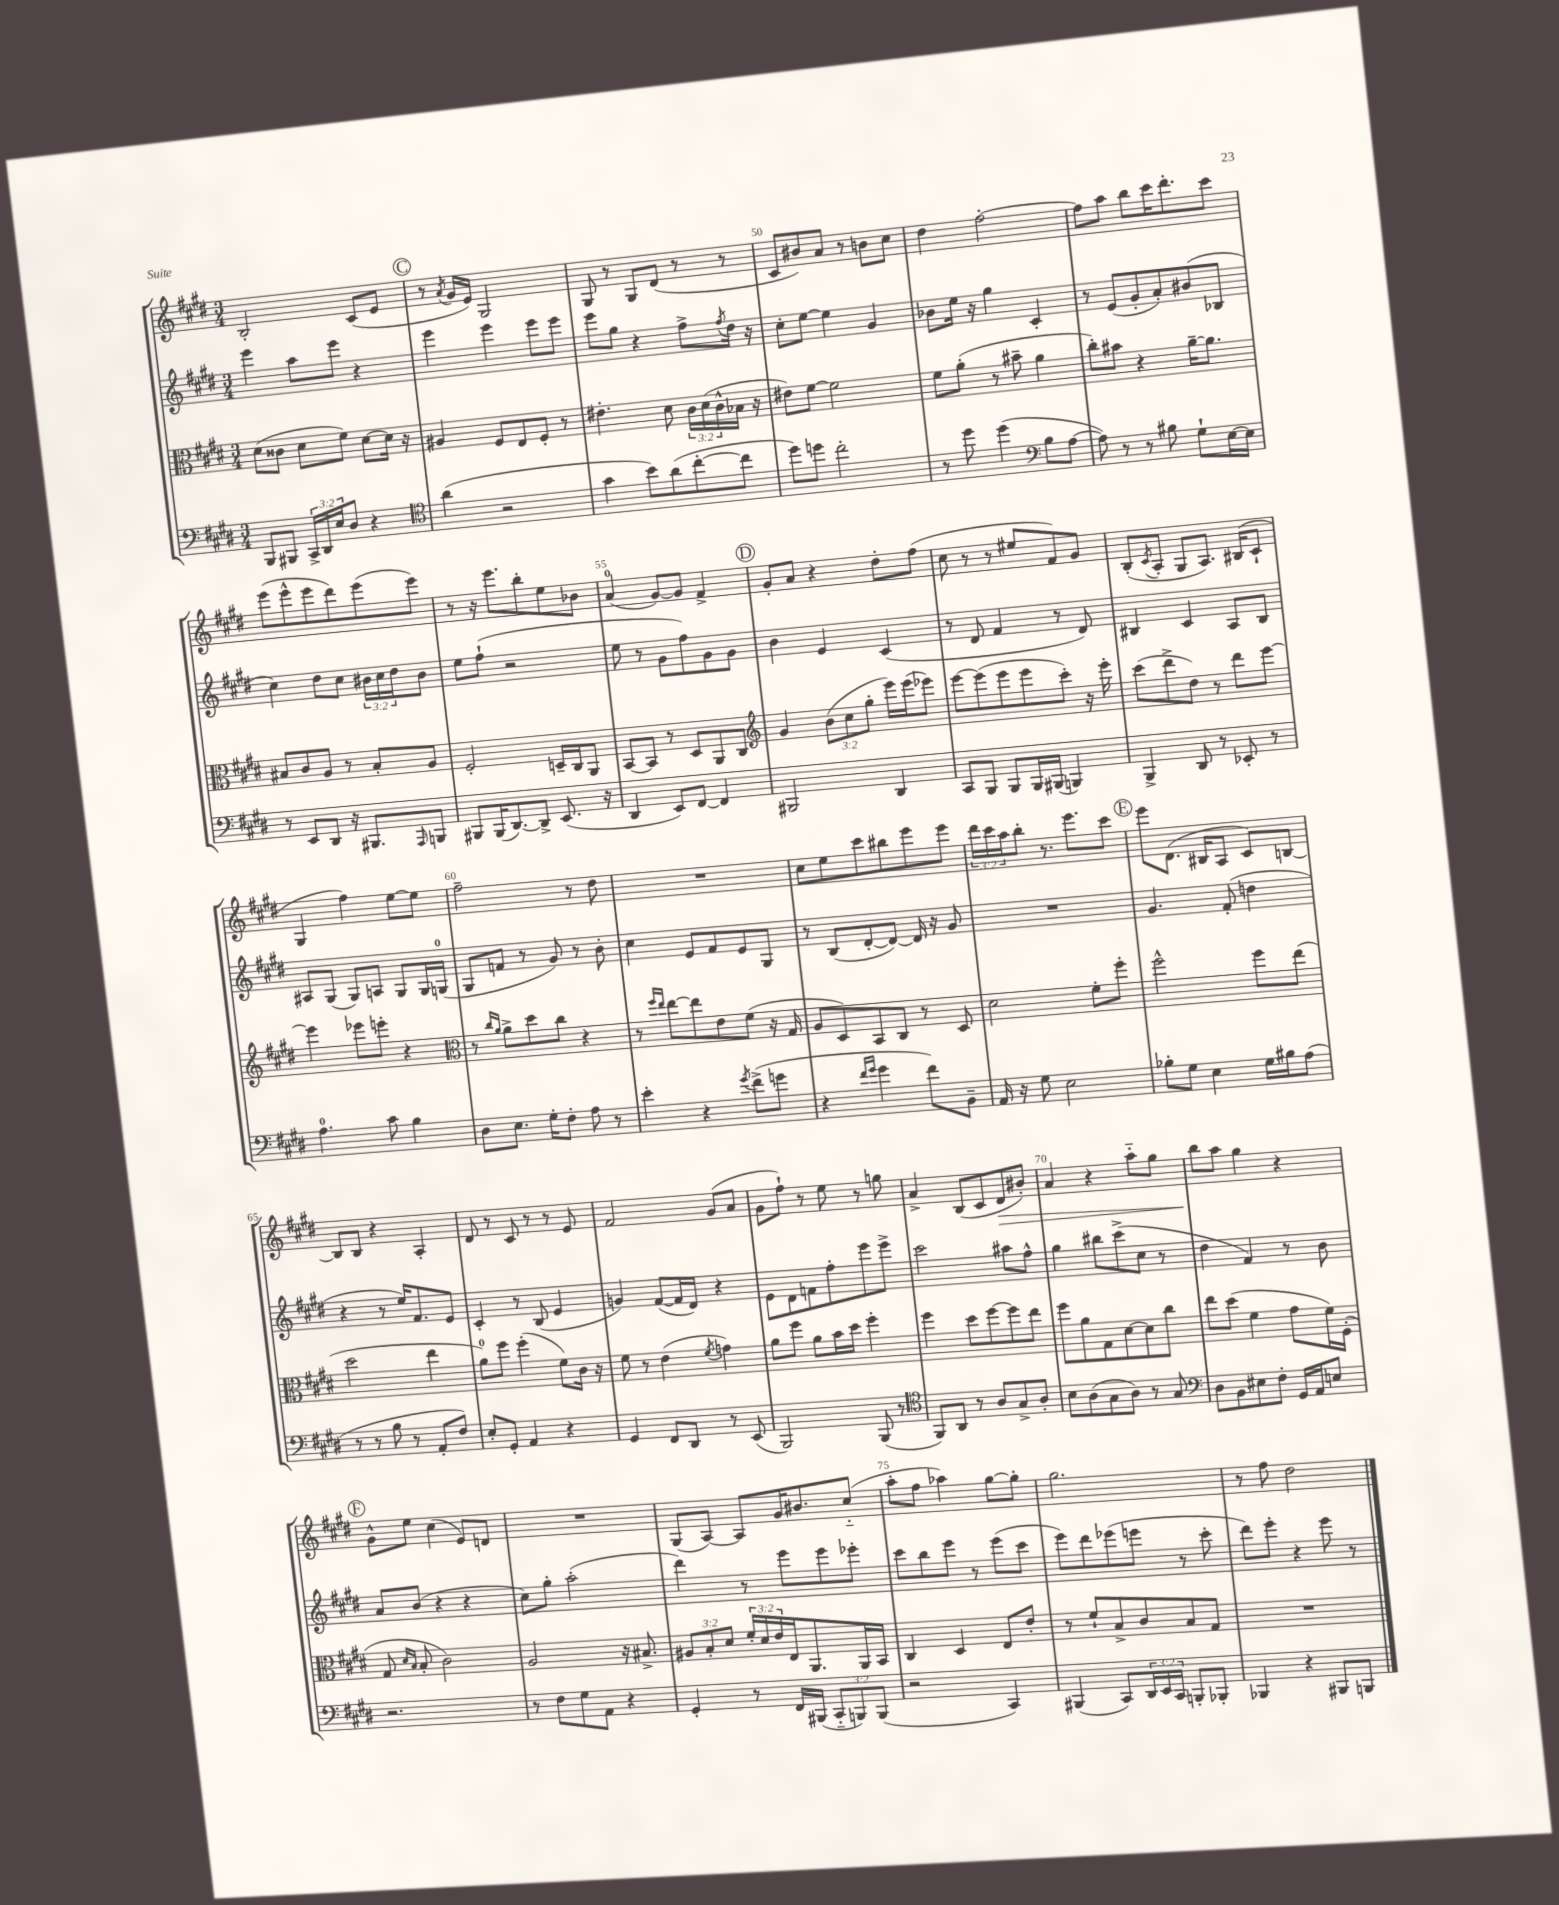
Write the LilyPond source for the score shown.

<<
\new StaffGroup <<
\new Staff = "s0" {
    \clef treble \key e \major \numericTimeSignature \time 3/4 \override Staff.TupletNumber.text = #tuplet-number::calc-fraction-text
    b2-. cis'8( e'8 |
    \mark \markup { \circle "C" } r8 \acciaccatura { a'8 } gis'16 e'16) gis2 |
    gis8 r8 gis8 dis'8( r8 r8 |
    cis'8 bis'8) a'8 r8 b'8 cis''8 |
    dis''4 fis''2~-. |
    fis''8 a''8 b''8 cis'''16 dis'''8.-. cis'''8 |
    e'''8( e'''8-^ e'''8 dis'''8) e'''8( e'''8) |
    r8 r16 e'''8. b''8-. e''8 bes'8 |
    a'4-0( gis'8~) gis'8 fis'4-> |
    \mark \markup { \circle "D" } gis'8-. a'8 r4 dis''8-. fis''8( |
    cis''8 r8 r8 eis''8 fis'8) gis'8 |
    b8-.( \acciaccatura { cis'8 } a8-. gis8 a8.) bis16( cis'8-! |
    gis4 fis''4) e''8~ e''8 |
    fis''2-- r8 dis''8 |
    R2. |
    cis''8 e''8 cis'''8 bis''8 e'''8 e'''8 |
    \tuplet 3/2 { dis'''16 cis'''16 a''16 } b''8-. r8. e'''8. cis'''8 |
    \mark \markup { \circle "E" } e'''8 dis'8.( bis16 a8 cis'8) b8~ |
    b8 b8 r4 a4-. |
    dis'8 r8 cis'8 r8 r8 e'8 |
    fis'2 gis'8( a'8 |
    gis'8 fis''8-!) r8 e''8 r8 g''8 |
    a'4-> b8( cis'8 dis'8\> bis'8-.) |
    a'4 r4 a''8-_ gis''8 |
    b''8\! a''8 gis''4 r4 |
    \mark \markup { \circle "F" } gis'8-^ e''8 cis''4( e'8) d'8 |
    R2. |
    gis8( a8~) a8 gis'16 bis'8. cis''8-_( |
    a''8-. fis''8 aes''4) gis''8~ gis''8-. |
    gis''2. |
    r8 fis''8 dis''2 \bar "|." |
}
\new Staff = "s1" {
    \clef treble \key e \major \numericTimeSignature \time 3/4 \override Staff.TupletNumber.text = #tuplet-number::calc-fraction-text
    e'''4 a''8 e'''8 r4 |
    \mark \markup { \circle "C" } e'''4 e'''4 e'''8 e'''8 |
    e'''8 gis''8 r4 fis''8-> \acciaccatura { fis''8 } dis''16 r16 |
    cis''8-. e''8~ e''4 gis'4 |
    bes'8 e''16 r16 gis''4 cis'4-. |
    r8 e'8( gis'8-. a'8-.) bis'8( bes8 |
    cis''4) dis''8 cis''8 \tuplet 3/2 { bis'16 cis''16 dis''16 } bis'8 |
    e''8 fis''8-!( r2 |
    e''8 r8 gis'8 fis''8) gis'8 gis'8 |
    \mark \markup { \circle "D" } b'4 e'4 cis'4( |
    r8 dis'8 fis'4 r8 dis'8) |
    bis4 cis'4 a8 bis8 |
    ais8 gis8( gis8) a8 gis8 gis16 g16-0( |
    gis8 f'8 r8 gis'8) r8 b'8-. |
    cis''4 e'8 fis'8 e'8 gis8 |
    r8 b8( dis'8~-. dis'8~) dis'16 r16 gis'8 |
    R2. |
    \mark \markup { \circle "E" } gis'4. fis'8-.( d''4 |
    r4 r8 e''16) fis'8. e'8 |
    cis'4-. r8 b8( e'4 |
    g'4) fis'8~( fis'16 dis'16) r4 |
    e'8 dis'8 f'8 fis''8-. e'''8 e'''8-> |
    cis'''2 ais''8 fis''8-^ |
    gis''4 bis''8 cis'''8->( cis''8 r8 |
    dis''4 fis'4) r8 b'8 |
    \mark \markup { \circle "F" } a'8 b'8( r4 r4 |
    cis''8) gis''8-. a''2-.( |
    dis'''4) r8 e'''8 e'''8 ees'''8-. |
    cis'''8 b''8 e'''8 r8 e'''8( cis'''8 |
    e'''8) dis'''8 ees'''8( e'''8 r8 cis'''8-. |
    dis'''8) e'''8-. r4 e'''8 r8 \bar "|." |
}
\new Staff = "s2" {
    \clef alto \key e \major \numericTimeSignature \time 3/4 \override Staff.TupletNumber.text = #tuplet-number::calc-fraction-text
    dis'8( cisis'8 dis'8 fis'8) dis'8~ dis'16 r16 |
    \mark \markup { \circle "C" } ais4 fis8 e8 fis8-. r8 |
    eis'4.-. dis'8 \tuplet 3/2 { cis'16 dis'16( cis'16-^ } bes16 r16 |
    eis'8) fis'8~ fis'2 |
    fis'8 a'8-.( r8 bis'8-- a'4 |
    cis''8-.) bis'8 r4 a'16~-- a'8. |
    bis8 cis'8 a8 r8 bis8-. a8 |
    fis2-. d16-- cis16 a,8 |
    b,8~ b,8 r8 dis8 a,8 cis8 |
    \mark \markup { \circle "D" } \clef treble gis'4 \tuplet 3/2 { b'8( cis''8 gis''8-. } e'''16) e'''16( ees'''8) |
    e'''8~ e'''8( e'''8 e'''8 cis'''8-.) r16 e'''16-. |
    cis'''8( dis'''8-> dis''8) r8 dis'''8 e'''8~ |
    e'''4 ees'''8 e'''8-. r4 |
    \clef alto r8 \grace { cis''16 a'16 } a'8-> dis''8 cis''8 r4 |
    r8 \grace { fis''16 e''16 } e''8~ e''8 e'8 fis'8( r16 gis16 |
    a8 dis8) b,8 cis8 r8 dis8 |
    dis'2 fis'8-. fis''8-. |
    \mark \markup { \circle "E" } fis''2-^ fis''8 e''8( |
    dis''2 e''4 |
    a'8-0) fis''8 fis''4-.( fis'8) cis'16 r16 |
    fis'8 r8 e'4( \acciaccatura { fis'8 } g'4) |
    a'8 fis''8 a'8 b'16 dis''16 fis''4-. |
    fis''4 dis''8 fis''8~ fis''8 e''8 |
    fis''8 a'8 gis8 dis'8~ dis'8 cis''8 |
    e''8 dis''8( fis'4 gis'8 fis'16) fis16-.( |
    \mark \markup { \circle "F" } gis8 \grace { dis'16 b16 } b8-. cis'2) |
    a2 r16 bis8.-> |
    \tuplet 3/2 { ais8 b8-. dis'8 } \tuplet 3/2 { fis'16-. dis'16 e'16 } e16 a,8. a,16 b,16 |
    cis4 dis4 e8 e'8-. |
    r8 fis'8-! b8-> cis'8 b8 gis8 |
    R2. \bar "|." |
}
\new Staff = "s3" {
    \clef bass \key e \major \numericTimeSignature \time 3/4 \override Staff.TupletNumber.text = #tuplet-number::calc-fraction-text
    b,,8 bis,,8 \tuplet 3/2 { cis,16-> dis,16 e16 } dis8 r4 |
    \mark \markup { \circle "C" } \clef tenor a'4( r2 |
    gis'4 b'8) a'8( cis''8~-. cis''8 |
    dis''8) d''8 cis''2-. |
    r8 dis''8 dis''4( \clef bass b8 a8~ |
    a8) r8 r8 bis8 gis8-! e16~ e16 |
    r8 e,8 dis,8 r16 bis,,8. \grace { a,,16 } b,,8 |
    bis,,8 bis,,16( dis,8.~) dis,8-> e,8.( r16 |
    dis,4 e,8) fis,8~ fis,4 |
    \mark \markup { \circle "D" } bis,,2 dis,4 |
    cis,8 b,,8 b,,8 b,,16 bis,,16( b,,4) |
    b,,4-> dis,8 r8 ees,8-. r8 |
    a4.-0 cis'8 b4 |
    dis8 e8. gis16-. fis8-. a8 r8 |
    e'4-. r4 \acciaccatura { gis'8 } fis'8->( g'8 |
    r4 \grace { fis'16 gis'16 } gis'4 fis'8) b,8-- |
    a,16 r16 gis8 e2 |
    \mark \markup { \circle "E" } bes8-. gis8 e4 gis16 bis16 a8( |
    r8 r8 b8 r8 a,8-. fis8) |
    e8-. gis,8-. a,4 r4 |
    gis,4 fis,8 dis,8 r8 e,8( |
    b,,2) b,,8( r8 |
    \clef tenor fis,8) a,8 r8 a8 gis8-> a8-. |
    b8 a8( gis8 a8) r8 gis8 |
    \clef bass dis8 b,8 eis8 fis8-. gis,16 a,16 e8 |
    \mark \markup { \circle "F" } r2. |
    r8 fis8 gis8 a,8 r4 |
    gis,4-. r8 fis,16 bis,,16( \tuplet 3/2 { cis,8-_ b,,8) b,,8( } |
    r2 cis,4) |
    bis,,4( cis,8) \tuplet 3/2 { dis,16 e,16 cis,16 } b,,8-. bes,,8-. |
    bes,,4 r4 bis,,8 b,,8 \bar "|." |
}
>>
>>
\layout { \context { \Score currentBarNumber = #47 \override BarNumber.break-visibility = ##(#f #t #t) barNumberVisibility = #(every-nth-bar-number-visible 5) } }
